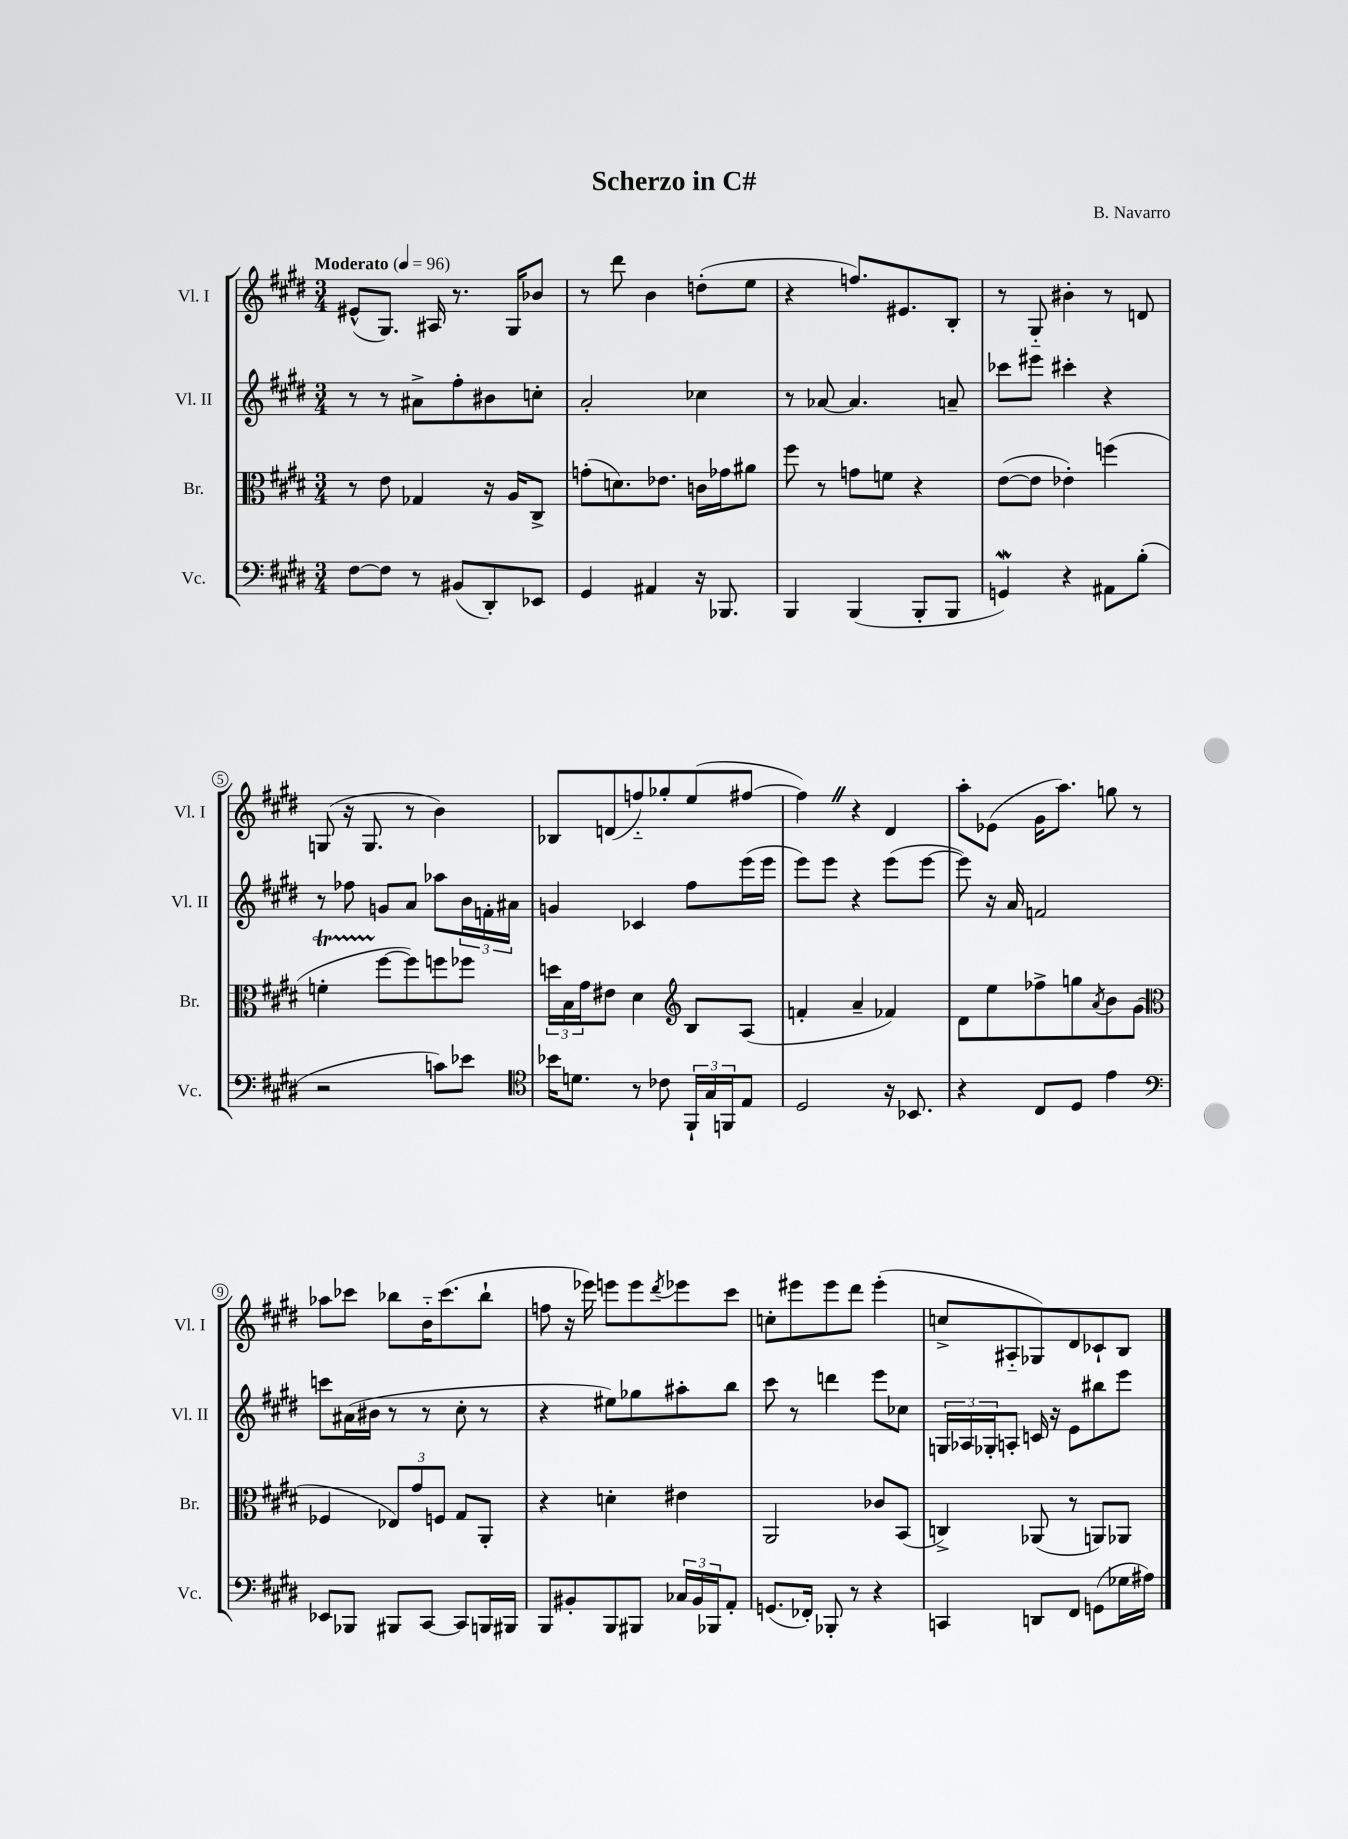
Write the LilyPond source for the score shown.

\header { title = "Scherzo in C#" composer = "B. Navarro" }
<<
\new StaffGroup <<
\new Staff = "s0" \with { instrumentName = "Vl. I" shortInstrumentName = "Vl. I" } {
    \clef treble \key e \major \numericTimeSignature \time 3/4 \tempo "Moderato" 4 = 96
    eis'8-^( gis8.) ais16 r8. gis16 bes'8 |
    r8 dis'''8 b'4 d''8-.( e''8 |
    r4 f''8.) eis'8. b8-. |
    r8 gis8-_ bis'4-. r8 d'8 |
    g8( r16 g8. r8 b'4) |
    bes8 d'8( f''8-_) ges''8-. e''8( fis''8~ |
    fis''4) \once \override BreathingSign.text = \markup { \musicglyph "scripts.caesura.straight" } \breathe r4 dis'4 |
    a''8-. ees'8( gis'16 a''8.) g''8 r8 |
    aes''8 ces'''8 bes''8 b'16-_ ces'''8.( bes''8-! |
    f''8 r16 ees'''16) e'''8 e'''8 \acciaccatura { dis'''8 } ees'''8 cis'''8 |
    c''8-. eis'''8 eis'''8 dis'''8 eis'''4-.( |
    c''8-> ais8-_ ges8) dis'8 ces'8-! b8 \bar "|." |
}
\new Staff = "s1" \with { instrumentName = "Vl. II" shortInstrumentName = "Vl. II" } {
    \clef treble \key e \major \numericTimeSignature \time 3/4
    r8 r8 ais'8-> fis''8-. bis'8 c''8-. |
    a'2-. ces''4 |
    r8 aes'8~ aes'4. a'8-- |
    ces'''8 eis'''8 cis'''4-. r4 |
    r8 fes''8 g'8 a'8 aes''8 \tuplet 3/2 { b'16 f'16-. ais'16 } |
    g'4 ces'4 fis''8 e'''16( e'''16 |
    e'''8) e'''8 r4 e'''8( e'''8~ |
    e'''8) r16 a'16 f'2 |
    c'''8 ais'16( bis'16 r8 r8 cis''8-. r8 |
    r4 eis''8) ges''8 ais''8-. b''8 |
    cis'''8 r8 d'''4 e'''8 ces''8 |
    \tuplet 3/2 { g16 aes16 ges16-. } a8-. c'16 r16 e'8 bis''8 e'''8 \bar "|." |
}
\new Staff = "s2" \with { instrumentName = "Br." shortInstrumentName = "Br." } {
    \clef alto \key e \major \numericTimeSignature \time 3/4
    r8 e'8 ges4 r16 a16 cis8-> |
    g'8-.( d'8.) ees'8. c'16 ges'16 ais'8 |
    fis''8 r8 g'8 f'8 r4 |
    e'8~( e'8 ees'4-.) f''4( |
    f'4-.\startTrillSpan fis''8~\stopTrillSpan fis''8) f''8 fes''8 |
    \tuplet 3/2 { d''16 b16 gis'16 } eis'8 dis'4 \clef treble b8 a8( |
    f'4-. a'4-- fes'4) |
    dis'8 e''8 fes''8-> g''8 \acciaccatura { a'8 } b'8 gis'8( |
    \clef alto fes4 \tuplet 3/2 { ees8) gis'8 f8 } gis8 a,8-. |
    r4 d'4-. eis'4 |
    a,2 ces'8 b,8( |
    c4->) aes,8( r8 a,8) aes,8 \bar "|." |
}
\new Staff = "s3" \with { instrumentName = "Vc." shortInstrumentName = "Vc." } {
    \clef bass \key e \major \numericTimeSignature \time 3/4
    fis8~ fis8 r8 bis,8( dis,8-.) ees,8 |
    gis,4 ais,4 r16 bes,,8. |
    b,,4 b,,4( b,,8-. b,,8 |
    g,4\mordent) r4 ais,8 b8-.( |
    r2 c'8) ees'8 |
    \clef tenor bes'16 d'8. r8 ces'8 \tuplet 3/2 { fis,16-! gis16 f,16 } e8 |
    dis2 r16 bes,8. |
    r4 cis8 dis8 e'4 |
    \clef bass ees,8 bes,,8 bis,,8 cis,8~ cis,8 b,,16 bis,,16 |
    b,,8 bis,8-. b,,8 bis,,8 \tuplet 3/2 { ces16 bis,16 bes,,16 } a,8-. |
    g,8.( fes,16-.) bes,,8-. r8 r4 |
    c,4 d,8 fis,8 g,8( ges16 ais16) \bar "|." |
}
>>
>>
\layout { \context { \Score \override BarNumber.stencil = #(make-stencil-circler 0.1 0.3 ly:text-interface::print) } }
